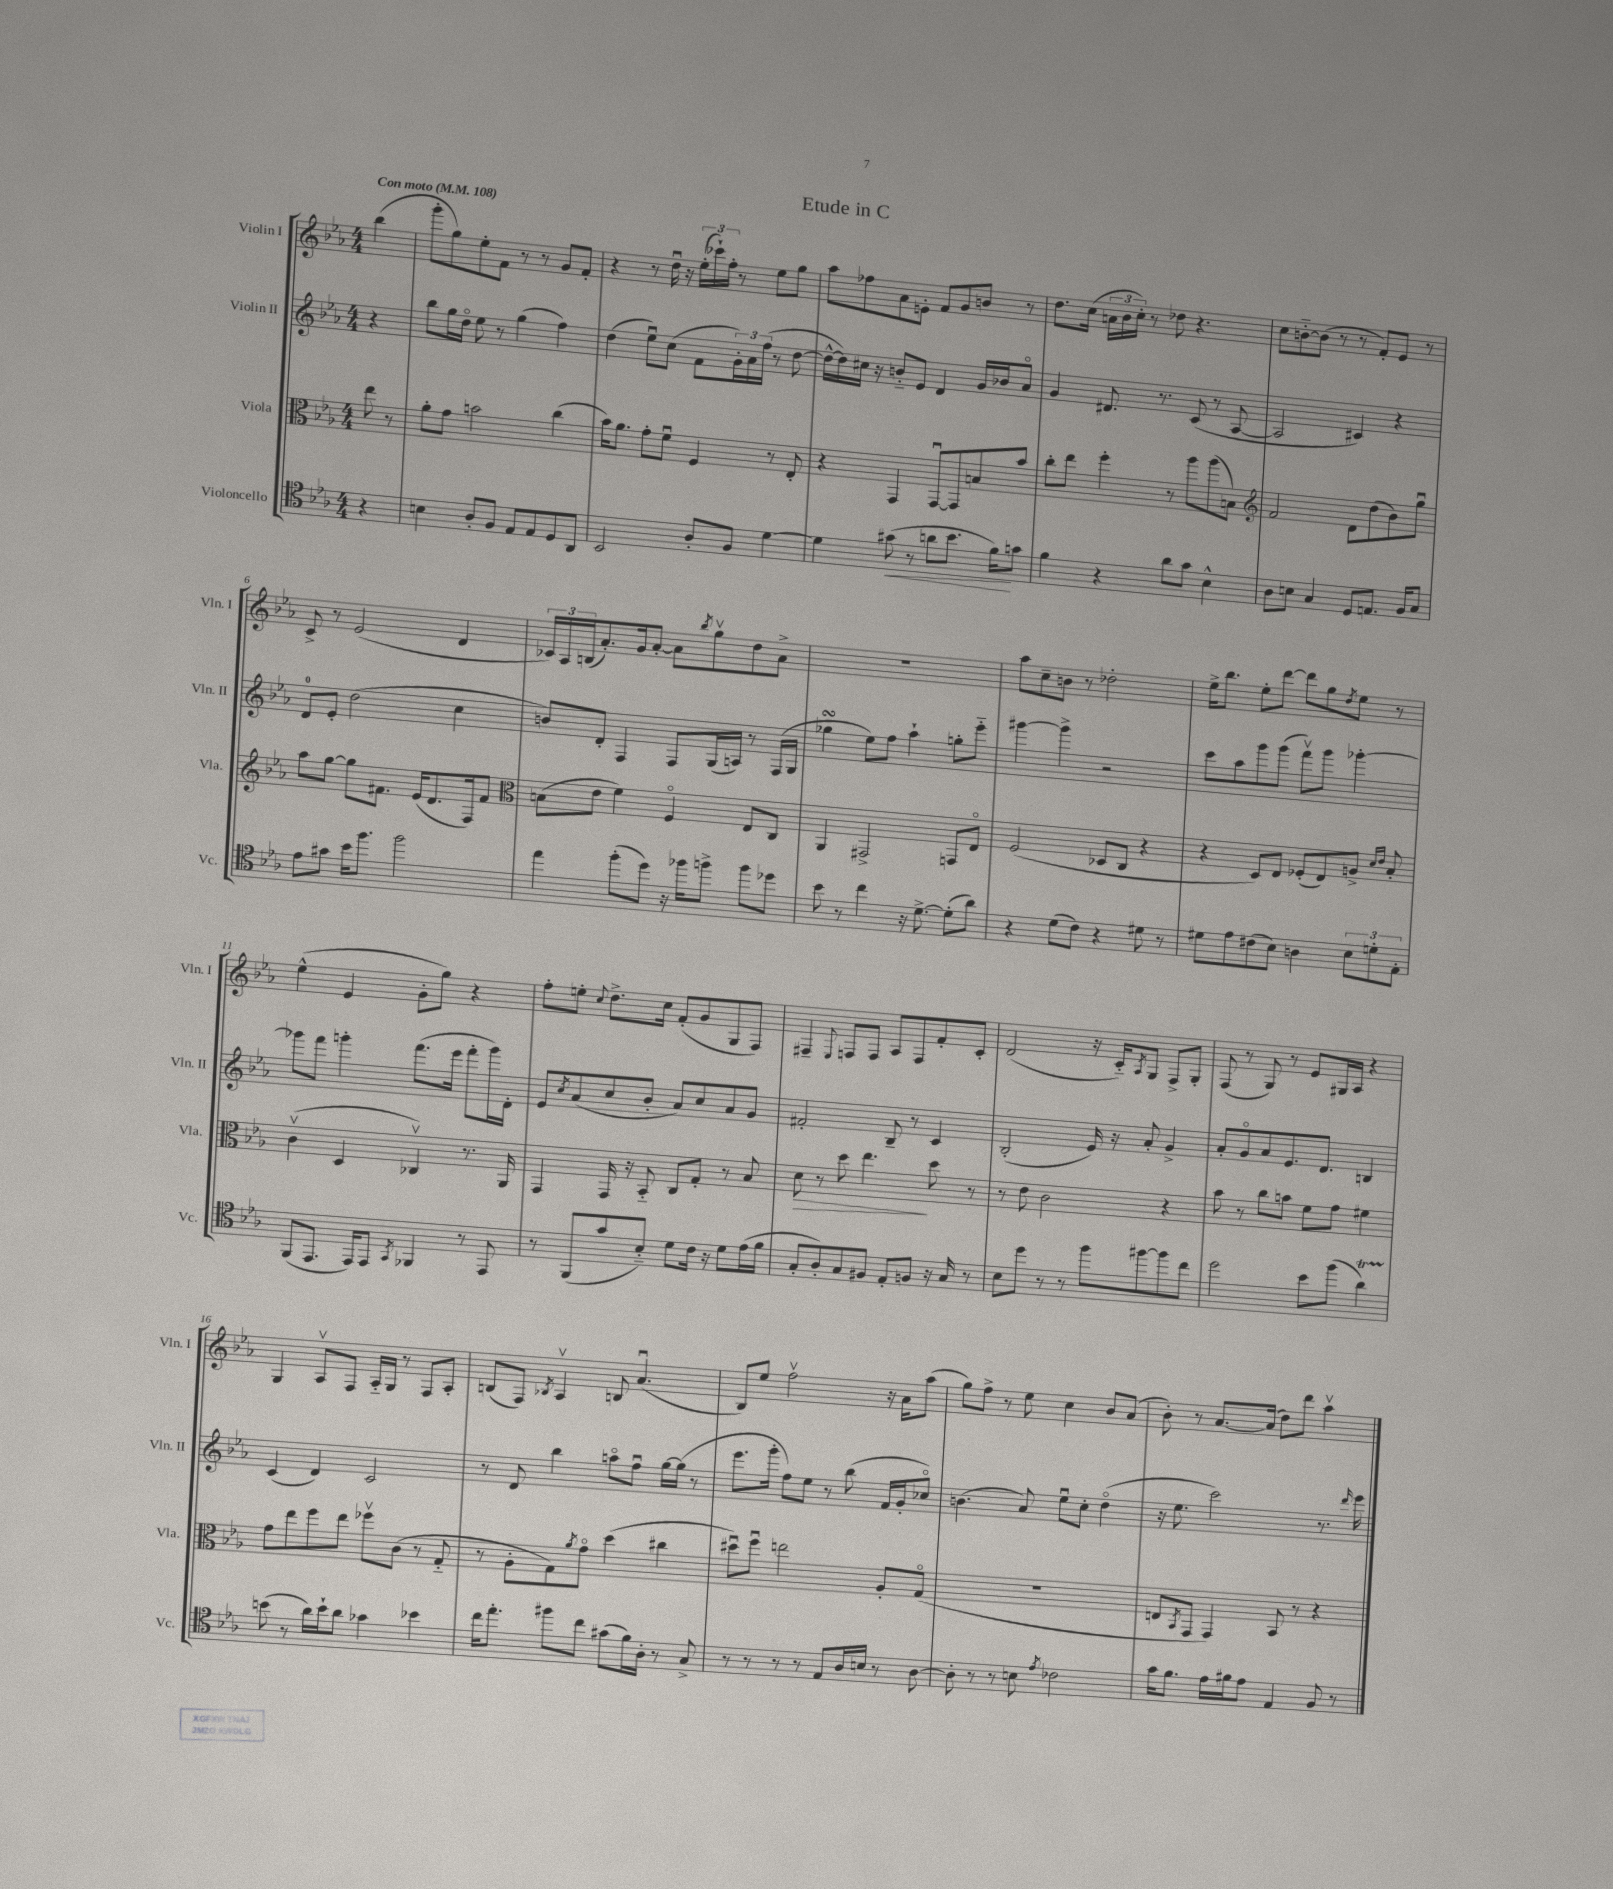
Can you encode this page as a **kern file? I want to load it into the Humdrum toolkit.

**kern	**dynam	**kern	**dynam	**kern	**kern
*part4	*part4	*part3	*part3	*part2	*part1
*staff4	*staff4	*staff3	*staff3	*staff2	*staff1
*I"Violoncello	*	*I"Viola	*	*I"Violin II	*I"Violin I
*I'Vc.	*	*I'Vla.	*	*I'Vln. II	*I'Vln. I
*clefC4	*	*clefC3	*	*clefG2	*clefG2
*k[b-e-a-]	*	*k[b-e-a-]	*	*k[b-e-a-]	*k[b-e-a-]
*M4/4	*	*M4/4	*	*M4/4	*M4/4
*MM108	*	*MM108	*	*MM108	*MM108
=	=	=	=	=	=
!	!	!	!	!	!LO:TX:a:B:t=Con moto
4r	.	8ee-\	.	4r	(4bb-\
.	.	8r	.	.	.
=1	=1	=1	=1	=1	=1
4Bn\	.	8a-'\L	.	8bb-\L	8ggg'\L
.	.	8g\J	.	16gg\L	8gg\)
.	.	.	.	16dd\JJ	.
8A-'/L	.	2bn\	.	8ee-\	8ee-'\
8F/J	.	.	.	8r	8f\J
8E-/L	.	.	.	(4gg\	8r
8E-/	.	.	.	.	8r
8D/	.	(4cc\	.	4ff\)	8g/L
8AA-/J	.	.	.	.	8f'/J
=2	=2	=2	=2	=2	=2
2BB-/	.	16b-\KL)	.	(4dd\	4r
.	.	8.a-\J	.	.	.
.	.	8g'\L	.	8ee-u\L)	8r
.	.	8fu\J	.	(8cc\J	16ddu\
.	.	.	.	.	16r
8A-'/L	.	4F/	.	8f\L	(24ee-'\LL
.	.	.	.	.	24ccc-X`\)
.	.	.	.	.	24ff'\JJ
8F/J	.	.	.	24g'\L)	8r
.	.	.	.	24a-\	.
.	.	.	.	(24ff\JJ	.
[4d\	.	8r	.	8r	8ee-\L
.	.	8E-'/	.	[8dd\	8gg\J
=3	=3	=3	=3	=3	=3
4d\]	.	4r	.	16dd^^\LL_	8aa-\L
.	.	.	.	16dd\])	.
.	.	.	.	16cc#X\JJ	8ff-X\
.	.	.	.	16r	.
!	!LO:HP:b	!	!	!	!
(8g#X\	<	4GG/	.	8bn/L	8a-\
8r	.	.	.	8e-/J	8en'\J
8an\L	.	[8GGu/L	.	4d/	8f/L
8.b-\J	.	8GG/]	.	.	8g/
.	.	8Bn/	.	16g/LL	8bn/J
16f\KL)	.	.	.	16b-X/J	.
8gn\J	[	8b-/J	.	8a-/J	8r
=4	=4	=4	=4	=4	=4
4f\	.	8cc'\L	.	4g/	8.dd\L
.	.	8ee-\J	.	.	.
.	.	.	.	.	(16cc\Jk
4r	.	4ff'\	.	8.d#X/	24an\LL
.	.	.	.	.	24b-\
.	.	.	.	.	24cc'\JJ)
.	.	.	.	.	8r
.	.	.	.	8.r	.
8a-\L	.	8r	.	.	8dd-X\
8g\J	.	8aa-\L	.	(8c/	4.r
4B-^^\	.	(8aa-\	.	8r	.
.	.	8Bn\J)	.	[8A-/	.
=5	=5	=5	=5	=5	=5
*	*	*clefG2	*	*	*
8A-\L	.	2f/	.	2A-/]	8cc\L
8Bn\J	.	.	.	.	[8bn\
4G/	.	.	.	.	(8b\J]
.	.	.	.	.	8r
8D/L	.	8d\L	.	4c#X/)	8r
8.En/J	.	(8dd\	.	.	8f'/L)
.	.	8b-\)	.	4r	8e-/J
16F/KL	.	.	.	.	.
8G/J	.	8ggu\J	.	.	8r
!!LO:LB:g=z
=6	=6	=6	=6	=6	=6
8e-\L	.	8aa-\L	.	8d/L	8c^/
8g#X\J	.	[8gg\J	.	8e-'/J	8r
16b-\KL	.	8gg\L]	.	(2dd\	(2e-/
8.ff\J	.	.	.	.	.
.	.	8.f#X\J	.	.	.
2ff\	.	.	.	.	.
.	.	(16e-/KL	.	.	.
.	.	8.d/	.	.	.
.	.	.	.	4cc\	4d/
.	.	16F/k)	.	.	.
.	.	8f#/J	.	.	.
=7	=7	=7	=7	=7	=7
*	*	*clefC3	*	*	*
4ee-\	.	(8Bn\L	.	8bn/L)	24c-X/LL)
.	.	.	.	.	24A-/
.	.	.	.	.	(24Bn/J
.	.	8e-\J	.	8d'/J	8.a-'/)
(8ff'\L	.	4f\)	.	4F/	.
.	.	.	.	.	16g/k
8dd\J)	.	.	.	.	[8a-'/J
16r	.	4F/	.	8F/L	8a-\L]
16ff-X\KL	.	.	.	.	.
.	.	.	.	.	8qbb-/
8ffn^\J	.	.	.	(16G/L	8ggv\
.	.	.	.	16An/JJ)	.
8ff\L	.	8E-/L	.	8r	8dd\
8dd-X\J	.	8C/J	.	(16F/LL	8a-^\J
.	.	.	.	16G/JJ	.
=8	=8	=8	=8	=8	=8
8b-\	.	4AA-/	.	4gg-XsSSs\	1r
8r	.	.	.	.	.
4cc\	.	2GG#X^/	.	8ee-\L)	.
.	.	.	.	8ff\J	.
16r	.	.	.	4aa-`\	.
[8.d^\	.	.	.	.	.
(8d'\L]	.	8GGn/L	.	8ggn'\L	.
8a-\J)	.	8E-/J	.	8eee-\J	.
=9	=9	=9	=9	=9	=9
4r	.	(2F/	.	[4ggg#X\	8aa-\L
.	.	.	.	.	8cc~\
(8d\L	.	.	.	4ggg#^\]	8bn\J
8c\J)	.	.	.	.	8r
4r	.	8D-X/L	.	2r	2dd-X'\
.	.	8C/J	.	.	.
8d#X\	.	4r	.	.	.
8r	.	.	.	.	.
=10	=10	=10	=10	=10	=10
8d#X\L	.	4r	.	8ccc\L	16ee-^\KL
.	.	.	.	.	8.bb-\J
8e-\	.	.	.	8aa-\	.
(8c#X\	.	8D/L)	.	8ggg\	8ee-'\L
8B-\J)	.	8E-/J	.	(8ggg\J	[8ddd\J
4An\	.	(8F-X'/L	.	8fffv\L)	8ddd\L]
.	.	8E-/)	.	8ggg\J	8gg\
.	.	.	.	.	8qdd/
12B-\L	.	8An^/J	.	[4ggg-X'\	8ee-\J
12dn'\	.	.	.	.	.
.	.	16qqd/LL	.	.	.
.	.	16qqe-/JJ	.	.	.
.	.	8B-'/	.	.	8r
12E-'\J	.	.	.	.	.
!!LO:LB:g=z
=11	=11	=11	=11	=11	=11
(8FF/L	.	(4cv\	.	8ggg-X\L]	(4ee-^^\
8.EE-/J	.	.	.	8fff\J	.
.	.	4D/	.	4gggn'\	4e-/
16EE-/KL)	.	.	.	.	.
8EE-/J	.	.	.	.	.
8qGG/	.	.	.	.	.
4FF-X/	.	4C-Xv/)	.	(8.fff\L	8g'\L
.	.	.	.	.	8gg\J)
.	.	.	.	16eee-\Jk	.
8r	.	8.r	.	8fff'\L	4r
8EE-/	.	.	.	16ggg\L)	.
.	.	16AA-/	.	16d'\JJ	.
=12	=12	=12	=12	=12	=12
8r	.	4GG/	.	8e-/L	8ff'\L
.	.	.	.	8qcc/	.
(8FF/L	.	.	.	(8a-/	8een'\J
.	.	.	.	.	8qqcc/
8g/	.	16GG/	.	8cc/	8.dd^\L
.	.	16r	.	.	.
8B-/J)	.	8BB-/	.	8b-'/J	.
.	.	.	.	.	16cc\Jk
8d\L	.	8C/L	.	8a-/L)	(8f'/L
16c\Jk	.	8G'/J	.	8cc/	8g/
16r	.	.	.	.	.
8d\L	.	8r	.	8a-/	8G/
(16e-\L	.	8B-/	.	8g/J	8F/J)
16f\JJ	.	.	.	.	.
=13	=13	=13	=13	=13	=13
!	!	!	!LO:HP:b	!	!
8G'/L	.	8d\	>	2f#X'/	4F#X~/
8A-'/)	.	8r	.	.	.
.	.	.	.	.	8qqE-/
8G/	.	8dd\	.	.	8Fn/L
8F#X/J	.	4.ee-\	.	.	8F/J
8E-'/L	.	.	.	8B-~/	8A-/L
8Fn/J	.	.	.	8r	8F/
16r	.	8dd\	]	4c/	8f'/
16G/	.	.	.	.	.
8r	.	8r	.	.	8c'/J
=14	=14	=14	=14	=14	=14
8B-\L	.	8r	.	(2B-'/	(2d/
8dd\J	.	8e-\	.	.	.
8r	.	2c\	.	.	.
8r	.	.	.	.	.
8ff\L	.	.	.	16e-/)	16r
.	.	.	.	16r	16c/KL)
.	.	.	.	.	8qA-/
[8ff#X\	.	.	.	8a-'/	8G/J
8ff#\]	.	4r	.	4g^/	8F^/L
8cc\J	.	.	.	.	8G'/J
=15	=15	=15	=15	=15	=15
2dd\	.	8b-\	.	8a-'/L	(8F/
.	.	8r	.	8g/	8r
.	.	8cc\L	.	8a-/	8G/)
.	.	8bn\J	.	8.e-/	8r
8b-\L	.	8f\L	.	.	8e-/L
.	.	.	.	8.d/J	.
(8ff\J	.	8g\J	.	.	16G#X/L
.	.	.	.	.	16A-/JJ
4a-T\)	.	4f#X\	.	4Bn/	4r
!!LO:LB:g=z
=16	=16	=16	=16	=16	=16
(8bn\	.	8g\L	.	(4c/	4G/
8r	.	8ee-\	.	.	.
16a-\LL)	.	8ff\	.	4d/)	8A-v/L
16b`\J	.	.	.	.	.
8a-\J	.	8ee-\J	.	.	8F/J
4g-X\	.	8ff-Xv\L	.	2c/	16A-/LL
.	.	.	.	.	16G/JJ
.	.	(8c\J	.	.	8r
4b-X\	.	8r	.	.	8F/L
.	.	8G/	.	.	8A-'/J
=17	=17	=17	=17	=17	=17
16cc\KL	.	8r	.	8r	(8Bn/L
8.ee-'\J	.	.	.	.	.
.	.	8A-'\L	.	8d/	8F/J)
.	.	.	.	.	8qB-X/
8ff#X\L	.	8G\)	.	4bb-\	4A-v/
.	.	8qa-/	.	.	.
8cc\J	.	8g\J	.	.	.
(8g#X\L	.	(4dd\	.	8aan\L	8Bn/
16f\L)	.	.	.	8ffu\J	(4.a-u/
16A-'\JJ	.	.	.	.	.
8r	.	4cc#X\	.	[16gg\LL	.
.	.	.	.	(16gg\JJ]	.
8G^/	.	.	.	8r	.
=18	=18	=18	=18	=18	=18
8r	.	8dd#Xu\L)	.	8.eee-\L	8B-/L)
8r	.	8ffu\J	.	.	8ee-/J
.	.	.	.	16ggg'\Jk	.
8r	.	2een\	.	8ff\L)	2ffv\
8r	.	.	.	8ee-\J	.
8E-/L	.	.	.	8r	.
16A-/L	.	.	.	(8bb-\	.
16Bn/JJ	.	.	.	.	.
8r	.	8A-'/L	.	16f/LL	16r
.	.	.	.	16g'/J	16a-\KL
[8A-\	.	(8G/J	.	8cc-X/J)	(8aa-\J
=19	=19	=19	=19	=19	=19
8A-'\]	.	1r	.	(4.bn\	8gg\L)
8r	.	.	.	.	8ff^\J
8r	.	.	.	.	8r
8Bn\	.	.	.	8a-/)	8ee-\
8qe-/	.	.	.	.	.
2c-X\	.	.	.	8ee-u\L	4cc\
.	.	.	.	8cc'\J	.
.	.	.	.	(4dd\	8b-/L
.	.	.	.	.	(8a-/J
=20	=20	=20	=20	=20	=20
16g\KL	.	8En/L	.	16r	8b-'\)
8.f\J	.	.	.	8.ee-\	.
.	.	8qBB-/	.	.	.
.	.	8GG/J	.	.	8r
16e-\LL	.	4GG/)	.	2ccc\)	[8.a-/L
16f#X\J	.	.	.	.	.
8e-\J	.	.	.	.	.
.	.	.	.	.	(16a-/Jk]
4E-/	.	8BB-/	.	.	8dd\L)
.	.	8r	.	.	8ddd\J
8F/	.	4r	.	8.r	4aa-v\
8r	.	.	.	.	.
.	.	.	.	16qqddd/	.
.	.	.	.	16eee-\	.
==	==	==	==	==	==
*-	*-	*-	*-	*-	*-
